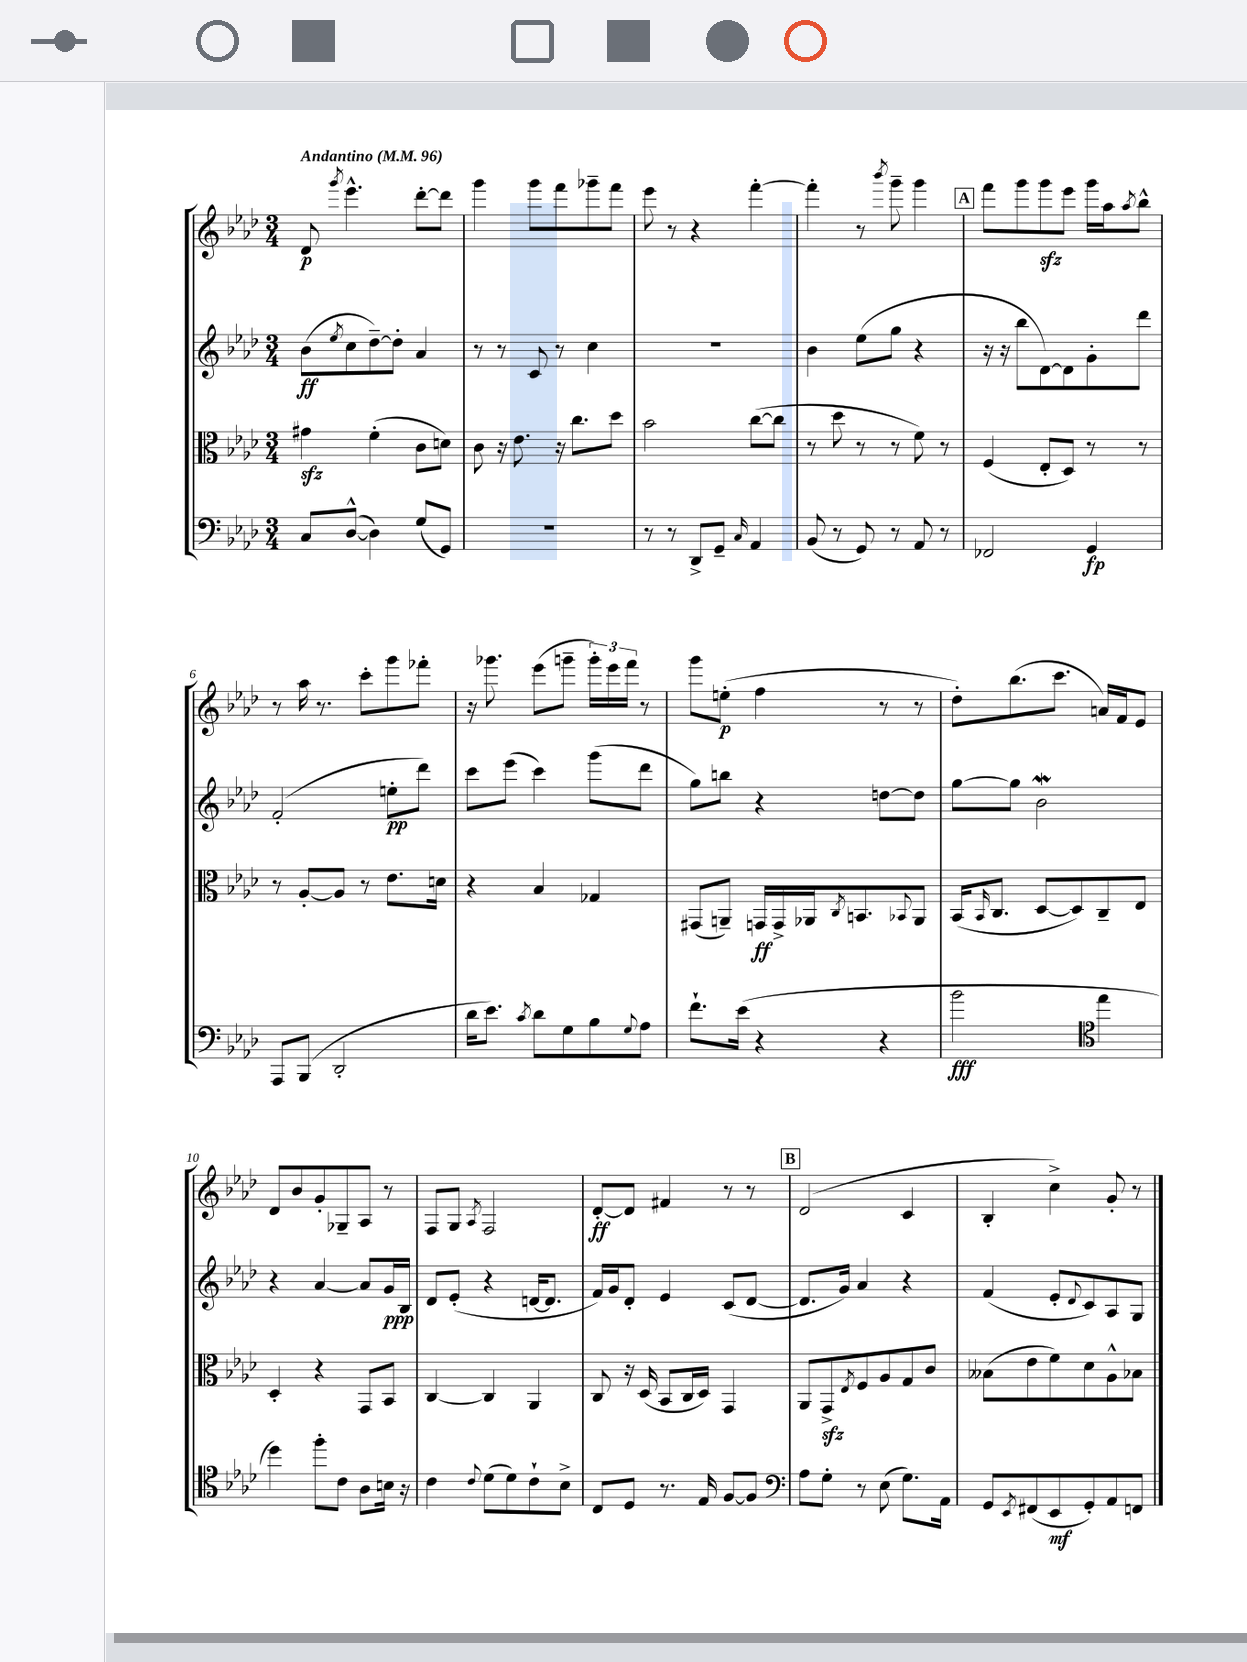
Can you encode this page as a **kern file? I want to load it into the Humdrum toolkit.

**kern	**kern	**kern	**kern
*staff4	*staff3	*staff2	*staff1
*clefF4	*clefC3	*clefG2	*clefG2
*k[b-e-a-d-]	*k[b-e-a-d-]	*k[b-e-a-d-]	*k[b-e-a-d-]
*M3/4	*M3/4	*M3/4	*M3/4
*MM96	*MM96	*MM96	*MM96
8C	4g#	(8b-	8d-
.	.	8qee-	8qggg
([8D-^^	.	8cc	4.eee-^^
4D-])	(4f'	[8dd-~)	.
.	.	8dd-']	.
(8G	8c	4a-	[8ddd-'
8GG)	8d)	.	8ddd-]
=	=	=	=
2.r	8c	8r	4ggg
.	16r	8r	.
.	8.e-	.	.
.	.	8c	8ggg
.	16r	8r	8fff
.	8.cc	.	.
.	.	4cc	8ggg-~
.	8dd-	.	8fff
=	=	=	=
8r	2b-	2.r	8eee-
8r	.	.	8r
8DD-^	.	.	4r
8GG~	.	.	.
16qqC	.	.	.
4AA-	([8cc	.	[4fff'
.	8cc]	.	.
=	=	=	=
(8BB-	8r	4b-	4fff']
8r	8dd-	.	.
8GG)	8r	(8ee-	8r
.	.	.	8qbbb-
8r	8r	8gg	8ggg~
8AA-	8f)	4r	4ggg
8r	8r	.	.
=	=	=	=
2FF-	(4F	16r	8fff
.	.	16r	.
.	.	8bb-	8ggg
.	8E-'	[8d-)	8ggg
.	8D-)	8d-]	8eee-
4GG	8r	8g'	16ggg
.	.	.	16aa-
.	.	.	8qaa-
.	8r	8ddd-	8bb-^^
=	=	=	=
8AAA-	8r	(2f'	8r
(8BBB-	[8A-'	.	16aa-
.	.	.	8.r
2DD-'	8A-]	.	.
.	8r	.	8ccc'
.	8.e-	8ee'	8ggg
.	.	8ddd-)	8fff-'
.	16d	.	.
=	=	=	=
16d-	4r	8ccc	16r
8.e-)	.	.	8.ggg-
.	.	(8eee-	.
8qc	.	.	.
8d-	4B-	4ccc)	(8eee-
8G	.	.	8ggg~
8B-	4G-	(8ggg	24ggg')
.	.	.	24eee-
.	.	.	24fff
8qqG	.	.	.
8A-	.	8ddd-	8r
=	=	=	=
8.f`	(8GG#	8gg)	8ggg
.	8AA~)	8bb	(8ee'
(16e-	.	.	.
4r	16GG	4r	4ff
.	16GG^	.	.
.	16AA-	.	.
.	8qC	.	.
.	8.BB	.	.
4r	.	[8dd	8r
.	8qqBB-	.	.
.	8AA-	8dd]	8r
=	=	=	=
2b-	(16BB-	[8gg	8dd-')
.	16qqBB-	.	.
.	8.C	.	.
.	.	8gg]	(8.bb-
.	[8D-	2b-	.
.	.	.	8.ccc
.	8D-])	.	.
*clefC4	*	*	*
4ee-	8C~	.	16a)
.	.	.	16f
.	8E-	.	8e-
=	=	=	=
4dd-)	4D-'	4r	8d-
.	.	.	8b-
8ff'	4r	[4a-	8g'
8c	.	.	8G-~
8A-	8GG	8a-]	8A-
16B	8BB-	16g	8r
16r	.	16B-	.
=	=	=	=
4c	[4C	8d-	8F
.	.	(8e-'	8G
8qqc	.	.	8qA-
(8d-	4C]	4r	2F
8d-)	.	.	.
8c`	4AA-	[16d	.
.	.	8.d]	.
8B-^	.	.	.
=	=	=	=
8C	8C	16f)	[8d-'
.	.	16g	.
8D-	16r	8d-'	8d-]
.	(16D-	.	.
8.r	8BB-	4e-	4f#
.	16C	.	.
16E-	16D-)	.	.
[8F	4GG	(8c	8r
8F]	.	[8d-	8r
=	=	=	=
*clefF4	*	*	*
8A-	8AA-	8.d-]	(2d-
8G'	8GG^	.	.
.	.	16g)	.
.	8qE-	.	.
8r	8F	4a-	.
(8E-	8A-	.	.
8.G)	8G	4r	4c
.	8c	.	.
16AA-	.	.	.
=	=	=	=
8GG	(8B--	(4f	4B-'
8qEE-	.	.	.
(8FF#	8e-	.	.
8EE-	8f)	8e-'	4cc^)
.	.	8qqd-	.
8GG')	8d-	8c)	.
8AA-	8A-^^	8A-	8g'
8FF	8B-	8G	8r
==	==	==	==
*-	*-	*-	*-
